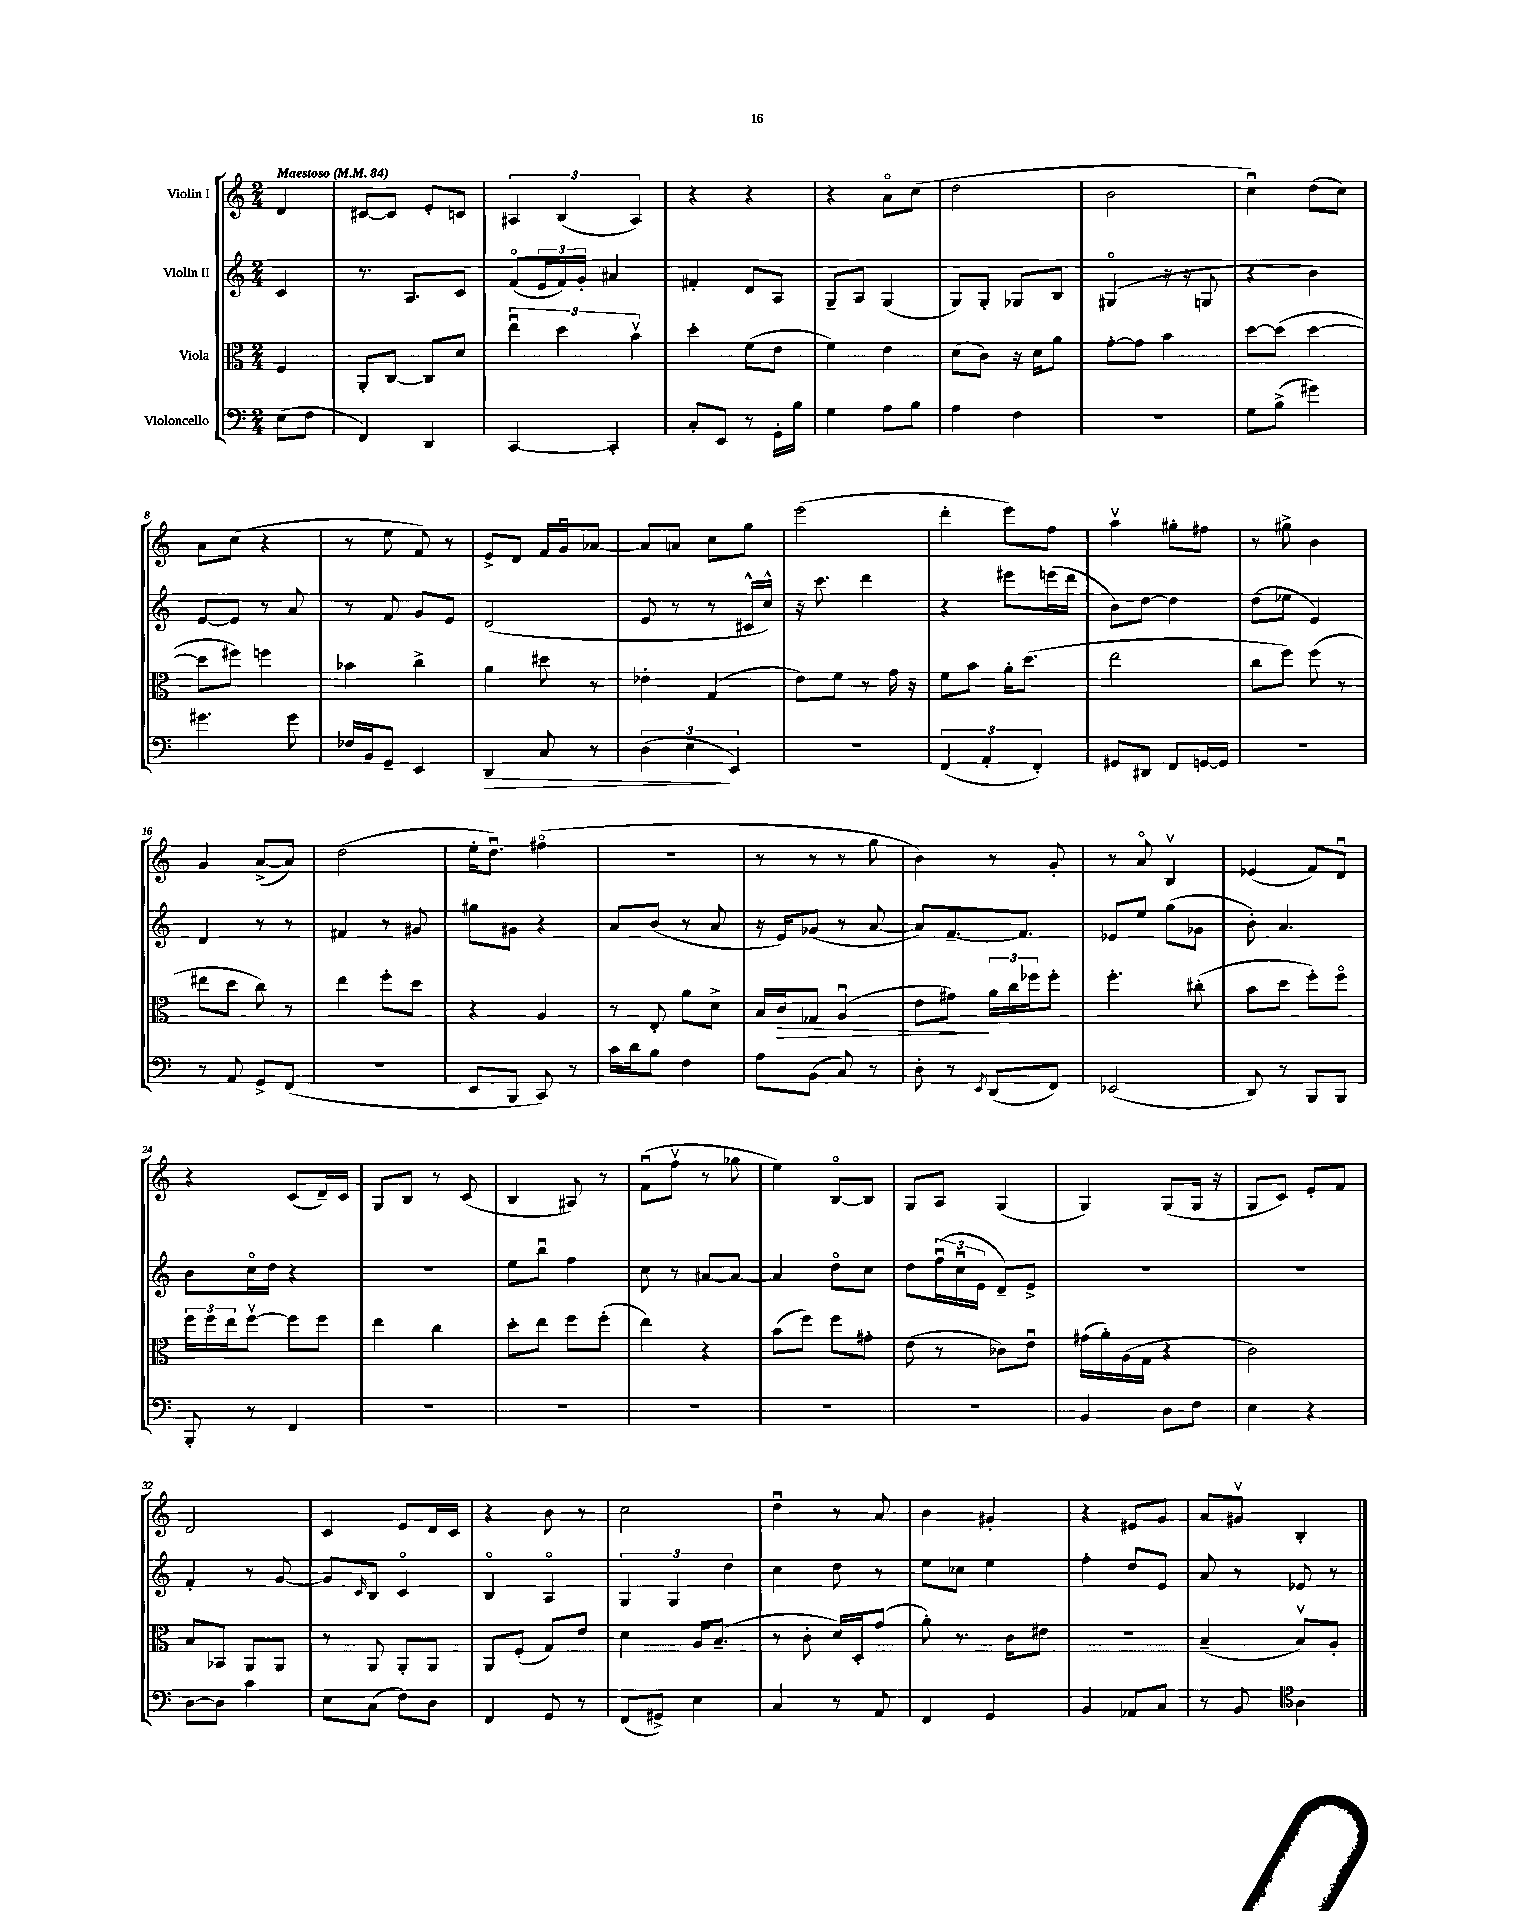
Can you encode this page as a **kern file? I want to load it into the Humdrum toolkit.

**kern	**dynam	**kern	**dynam	**kern	**kern
*part4	*part4	*part3	*part3	*part2	*part1
*staff4	*staff4	*staff3	*staff3	*staff2	*staff1
*I"Violoncello	*	*I"Viola	*	*I"Violin II	*I"Violin I
*clefF4	*	*clefC3	*	*clefG2	*clefG2
*k[]	*	*k[]	*	*k[]	*k[]
*M2/4	*	*M2/4	*	*M2/4	*M2/4
*MM84	*	*MM84	*	*MM84	*MM84
=	=	=	=	=	=
!	!	!	!	!	!LO:TX:a:B:t=Maestoso
(8E\L	.	4F/	.	4c/	4d/
8F\J	.	.	.	.	.
=1	=1	=1	=1	=1	=1
4FF/)	.	8AA'/L	.	8.r	[8c#X/L
.	.	[8C/J	.	.	8c#/J]
.	.	.	.	8.A/L	.
4DD/	.	8C/L]	.	.	8e'/L
.	.	8d/J	.	8c/J	8cn/J
=2	=2	=2	=2	=2	=2
[4CC/	.	6eeu\	.	(8f/L	6A#X/
.	.	.	.	24e/L	.
.	.	6dd\	.	24f/)	(6B/
.	.	.	.	24g'/JJ	.
4CC'/]	.	.	.	4a#X/	.
.	.	6bv\	.	.	6A#/)
=3	=3	=3	=3	=3	=3
8C'/L	.	4dd'\	.	4f#X'/	4r
8EE/J	.	.	.	.	.
8r	.	(8f\L	.	8d/L	4r
16GG'\LL	.	8e\J	.	8A/J	.
16B\JJ	.	.	.	.	.
=4	=4	=4	=4	=4	=4
4G\	.	4f\)	.	8G~/L	4r
.	.	.	.	8A/J	.
8A\L	.	4e\	.	(4G/	8a\L
8B\J	.	.	.	.	(8cc\J
=5	=5	=5	=5	=5	=5
4A\	.	(8d\L	.	8G/L)	2dd\
.	.	8c\J)	.	8G'/J	.
4F\	.	16r	.	8G-X/L	.
.	.	16d\KL	.	.	.
.	.	8a\J	.	8B/J	.
=6	=6	=6	=6	=6	=6
2r	.	[8g'\L	.	(4G#X/	2b\
.	.	8g\J]	.	.	.
.	.	4b\	.	16r	.
.	.	.	.	16r	.
.	.	.	.	8Gn/	.
=7	=7	=7	=7	=7	=7
8G\L	.	[8dd\L	.	4r	4ccu\)
(8B^\J	.	(8dd\J]	.	.	.
4g#X\)	.	[4dd\	.	4b\)	(8dd\L
.	.	.	.	.	8cc\J)
!!LO:LB:g=z
=8	=8	=8	=8	=8	=8
4.g#X\	.	8dd\L]	.	[8e/L	8a\L
.	.	8ff#X\J)	.	8e/J]	(8cc\J
.	.	4ffn\	.	8r	4r
8g#\	.	.	.	8a/	.
=9	=9	=9	=9	=9	=9
16F-X/LL	.	4b-X\	.	8r	8r
16BB/J	.	.	.	.	.
8GG~/J	.	.	.	8f/	8ee\
4EE/	.	4cc^\	.	8g/L	8f/)
.	.	.	.	8e/J	8r
=10	=10	=10	=10	=10	=10
!	!LO:HP:b	!	!	!	!
4DD/	>	4a\	.	(2d/	8e^/L
.	.	.	.	.	8d/J
8C/	.	8dd#X\	.	.	16f/LL
.	.	.	.	.	16gu/J
8r	.	8r	.	.	[8a-X/J
=11	=11	=11	=11	=11	=11
(6D\	.	4e-X'\	.	8e/	8a-/L]
.	.	.	.	8r	8an/J
6E\	.	.	.	.	.
.	.	(4G/	.	8r	8cc\L
6EE/)	]	.	.	.	.
.	.	.	.	16c#X^^/LL	8gg\J
.	.	.	.	16cc^^/JJ)	.
=12	=12	=12	=12	=12	=12
2r	.	8e\L)	.	16r	(2eee\
.	.	.	.	8.ccc\	.
.	.	8f\J	.	.	.
.	.	8r	.	4ddd\	.
.	.	16g\	.	.	.
.	.	16r	.	.	.
=13	=13	=13	=13	=13	=13
(6FF/	.	8f\L	.	4r	4ddd'\
.	.	8b\J	.	.	.
6AA'/	.	.	.	.	.
.	.	16a'\KL	.	8eee#X\L	8eee\L)
.	.	(8.dd\J	.	.	.
6FF'/)	.	.	.	.	.
.	.	.	.	(16eeen\L	8ff\J
.	.	.	.	16ddd\JJ	.
=14	=14	=14	=14	=14	=14
8GG#X/L	.	2ee\	.	8b\L)	4aav\
8DD#X/J	.	.	.	[8dd\J	.
8FF/L	.	.	.	4dd\]	8gg#X'\L
[16GGn/L	.	.	.	.	8ff#X\J
16GG/JJ]	.	.	.	.	.
=15	=15	=15	=15	=15	=15
2r	.	8cc\L	.	(8dd\L	8r
.	.	8ff\J)	.	8ee-X\J	8gg#X^\
.	.	(8ff\	.	4e/)	4b\
.	.	8r	.	.	.
!!LO:LB:g=z
=16	=16	=16	=16	=16	=16
8r	.	8ee#X\L	.	4d/	4g/
8AA/	.	8dd\J	.	.	.
8GG^/L	.	8cc\)	.	8r	([8a^/L
(8FF/J	.	8r	.	8r	8a/J])
=17	=17	=17	=17	=17	=17
2r	.	4ee\	.	4f#X/	(2dd\
.	.	8ff'\L	.	8r	.
.	.	8dd\J	.	8g#X/	.
=18	=18	=18	=18	=18	=18
8EE/L	.	4r	.	8gg#X\L	16ee'\KL
.	.	.	.	.	8.ddu\J)
8BBB/J	.	.	.	8g#X\J	.
8CC/)	.	4A/	.	4r	(4ff#X\
8r	.	.	.	.	.
=19	=19	=19	=19	=19	=19
16c\LL	.	8r	.	8a/L	2r
16d\J	.	.	.	.	.
8B\J	.	8E'/	.	(8b/J	.
4F\	.	8a\L	.	8r	.
.	.	8d^\J	.	8a/	.
=20	=20	=20	=20	=20	=20
8A\L	.	16B/LL	.	16r	8r
!	!	!	!LO:HP:b	!	!
.	.	16c/J	>	16e/KL)	.
(8BB\J	.	8G-X/J	.	(8g-X/J	8r
8C/)	.	(4Au/	.	8r	8r
8r	.	.	.	[8a/	8gg\
=21	=21	=21	=21	=21	=21
8D'\	.	8e\L	.	8a/L])	4b\)
8r	.	8g#X\J)	.	[8.f~/	.
8qEE/	.	.	.	.	.
(8DD/L	.	24a\LL	]	.	8r
.	.	24cc\	.	.	.
.	.	.	.	8.f/J]	.
.	.	24ff-X\J	.	.	.
8FF/J)	.	8ff-'\J	.	.	8g'/
=22	=22	=22	=22	=22	=22
(2EE-X/	.	4.ff'\	.	8e-X/L	8r
.	.	.	.	8ee/J	8a/
.	.	.	.	(8gg\L	4Bv/
.	.	(8cc#X'\	.	8g-X\J	.
=23	=23	=23	=23	=23	=23
8DD/)	.	8b\L	.	8b'\)	(4e-X/
8r	.	8dd\J	.	4.a/	.
8BBB/L	.	8ff'\L)	.	.	8f/L)
8BBB/J	.	8ff\J	.	.	8du/J
!!LO:LB:g=z
=24	=24	=24	=24	=24	=24
8BBB'/	.	24ff\LL	.	8b\L	4r
.	.	24ff\	.	.	.
.	.	24ee\J	.	.	.
8r	.	[8ffv\J	.	16cc\L	.
.	.	.	.	16dd\JJ	.
4FF/	.	8ff\L]	.	4r	(8c/L
.	.	8ff\J	.	.	16d~/L)
.	.	.	.	.	16c/JJ
=25	=25	=25	=25	=25	=25
2r	.	4ee\	.	2r	8G/L
.	.	.	.	.	8B/J
.	.	4cc\	.	.	8r
.	.	.	.	.	(8c/
=26	=26	=26	=26	=26	=26
2r	.	8dd'\L	.	8ee\L	4B/
.	.	8ee\J	.	8bbu\J	.
.	.	8ff\L	.	4ff\	8A#X/)
.	.	(8ff'\J	.	.	8r
=27	=27	=27	=27	=27	=27
2r	.	4ee\)	.	8cc\	(8fu\L
.	.	.	.	8r	8ffv\J
.	.	4r	.	[8a#X/L	8r
.	.	.	.	8a#/J_	8gg-X\
=28	=28	=28	=28	=28	=28
2r	.	(8b\L	.	4a#/]	4ee\)
.	.	8ff\J)	.	.	.
.	.	8ff\L	.	8dd\L	[8B/L
.	.	8g#X'\J	.	8cc\J	8B/J]
=29	=29	=29	=29	=29	=29
2r	.	(8e\	.	8dd\L	8G/L
.	.	8r	.	(24ffu\L	8A/J
.	.	.	.	24ccu\	.
.	.	.	.	24e\JJ	.
.	.	8c-X\L)	.	8d~/L)	(4G/
.	.	8eu\J	.	8e^/J	.
=30	=30	=30	=30	=30	=30
4BB/	.	(16g#X\LL	.	2r	4G/)
.	.	16a'\)	.	.	.
.	.	(16A\	.	.	.
.	.	16G\JJ	.	.	.
8D\L	.	4r	.	.	(8G/L
8F\J	.	.	.	.	16G/Jk
.	.	.	.	.	16r
=31	=31	=31	=31	=31	=31
4E\	.	2c\)	.	2r	8G/L
.	.	.	.	.	8c/J)
4r	.	.	.	.	8e'/L
.	.	.	.	.	8f/J
!!LO:LB:g=z
=32	=32	=32	=32	=32	=32
[8D\L	.	8B/L	.	4f'/	2d/
8D\J]	.	8BB-X/J	.	.	.
4c\	.	8AA/L	.	8r	.
.	.	8AA/J	.	[8g/	.
=33	=33	=33	=33	=33	=33
8E\L	.	8r	.	8g/L]	4c/
.	.	.	.	16qqc/	.
(8C\J	.	8AA/	.	8B/J	.
8F\L)	.	8AA'/L	.	4c/	8e/L
8D\J	.	8AA/J	.	.	16d/L
.	.	.	.	.	16c/JJ
=34	=34	=34	=34	=34	=34
4FF/	.	8AA/L	.	4B/	4r
.	.	(8F'/J	.	.	.
8GG/	.	8G/L)	.	4A/	8b\
8r	.	8e/J	.	.	8r
=35	=35	=35	=35	=35	=35
(8FF/L	.	4d\	.	6G/	2cc\
8GG#X^/J)	.	.	.	.	.
.	.	.	.	6G/	.
4E\	.	16A/KL	.	.	.
.	.	(8.B~/J	.	.	.
.	.	.	.	6dd\	.
=36	=36	=36	=36	=36	=36
4C/	.	8r	.	4cc\	4ddu\
.	.	8c'\	.	.	.
8r	.	16d/LL)	.	8dd\	8r
.	.	16D'/J	.	.	.
8AA/	.	(8g/J	.	8r	8a/
=37	=37	=37	=37	=37	=37
4FF/	.	8a'\)	.	8ee\L	4b\
.	.	8.r	.	8cc-X\J	.
4GG/	.	.	.	4ee\	4g#X'/
.	.	16c\KL	.	.	.
.	.	8e#X\J	.	.	.
=38	=38	=38	=38	=38	=38
4BB/	.	2r	.	4ff'\	4r
8AA-X/L	.	.	.	8dd/L	8e#X/L
8C/J	.	.	.	8e/J	8g/J
=39	=39	=39	=39	=39	=39
8r	.	(4B~/	.	8a/	8a/L
8BB/	.	.	.	8r	8g#Xv/J
*clefC4	*	*	*	*	*
4A\	.	8Bv/L)	.	8e-X/	4B'/
.	.	8A'/J	.	8r	.
==	==	==	==	==	==
*-	*-	*-	*-	*-	*-
